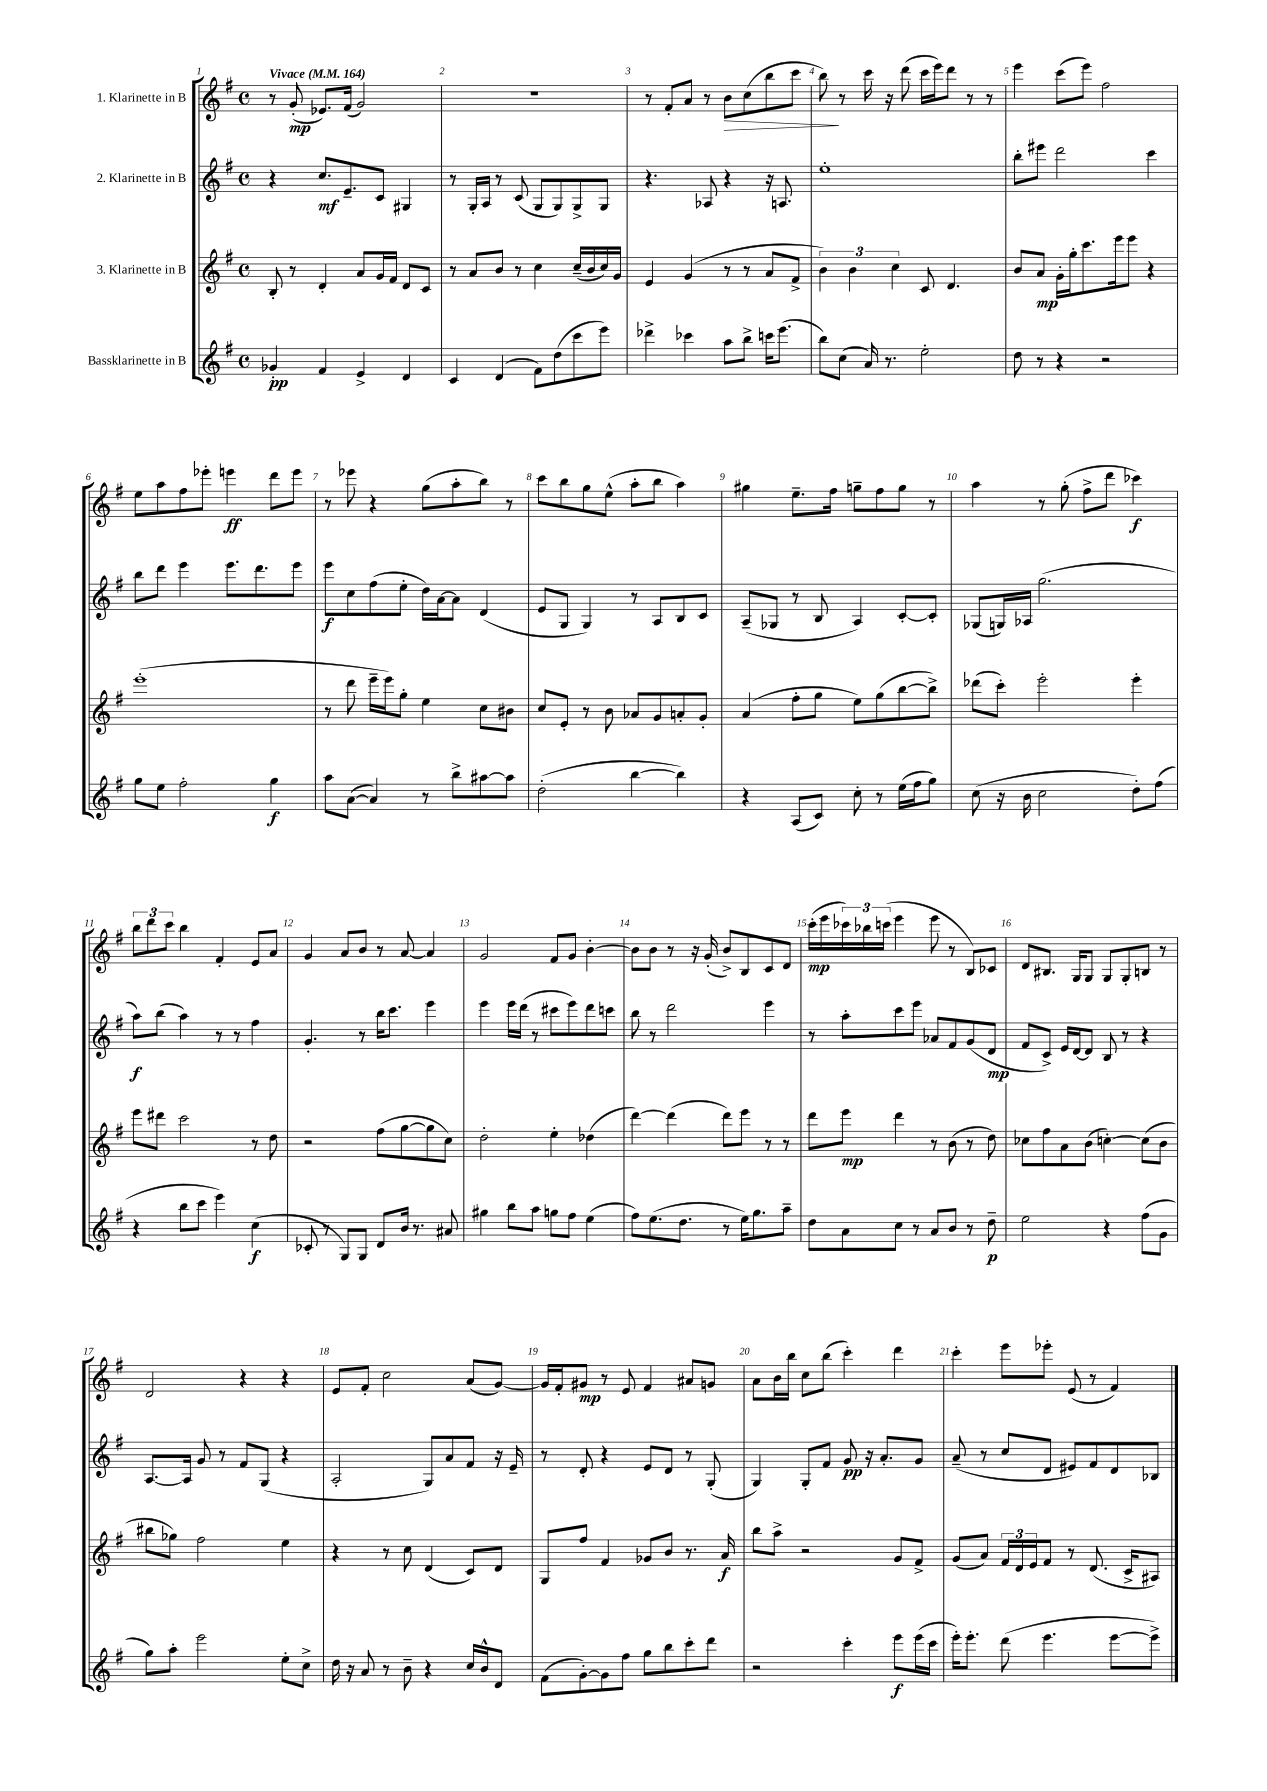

**kern	**dynam	**kern	**dynam	**kern	**dynam	**kern	**dynam
*part4	*part4	*part3	*part3	*part2	*part2	*part1	*part1
*staff4	*staff4	*staff3	*staff3	*staff2	*staff2	*staff1	*staff1
*I"Bassklarinette in B	*	*I"3. Klarinette in B	*	*I"2. Klarinette in B	*	*I"1. Klarinette in B	*
*clefG2	*	*clefG2	*	*clefG2	*	*clefG2	*
*k[f#]	*	*k[f#]	*	*k[f#]	*	*k[f#]	*
*M4/4	*	*M4/4	*	*M4/4	*	*M4/4	*
*met(c)	*	*met(c)	*	*met(c)	*	*met(c)	*
*MM164	*	*MM164	*	*MM164	*	*MM164	*
=1	=1	=1	=1	=1	=1	=1	=1
!	!	!	!	!	!	!LO:TX:a:B:t=Vivace	!
4g-X'/	pp	8B'/	.	4r	.	8r	.
.	.	8r	.	.	.	(8g'/	mp
4f#/	.	4d'/	.	8.cc/L	mf	8.e-X/L)	.
.	.	.	.	8.e~/	.	(16f#/Jk	.
4e^/	.	8a/L	.	.	.	2g/)	.
.	.	16g/L	.	8c/J	.	.	.
.	.	16f#/JJ	.	.	.	.	.
4d/	.	8d/L	.	4G#X/	.	.	.
.	.	8c/J	.	.	.	.	.
=2	=2	=2	=2	=2	=2	=2	=2
4c/	.	8r	.	8r	.	1r	.
.	.	8a/L	.	16G'/LL	.	.	.
.	.	.	.	16A/JJ	.	.	.
(4d/	.	8b/J	.	8r	.	.	.
.	.	8r	.	(8c/	.	.	.
8f#\L)	.	4cc\	.	8G/L	.	.	.
(8dd\	.	.	.	8G/)	.	.	.
8ccc\	.	(16cc~/LL	.	8G^/	.	.	.
.	.	16b/	.	.	.	.	.
8eee\J)	.	16cc/)	.	8G/J	.	.	.
.	.	16g/JJ	.	.	.	.	.
=3	=3	=3	=3	=3	=3	=3	=3
4ddd-X^\	.	4e/	.	4.r	.	8r	.
.	.	.	.	.	.	8f#'/L	.
4ccc-X\	.	(4g/	.	.	.	8a/J	.
.	.	.	.	8A-X/	.	8r	.
!	!	!	!	!	!	!	!LO:HP:b
8aa\L	.	8r	.	4r	.	8b\L	>
8bb^\J	.	8r	.	.	.	(8cc\	.
16cccn\KL	.	8a/L	.	16r	.	8bb\	.
(8.eee\J	.	.	.	8.An/	.	.	.
.	.	8f#^/J	.	.	.	8ccc\J	.
=4	=4	=4	=4	=4	=4	=4	=4
8bb\L)	.	6b\)	.	1ee'	.	8bb\)	.
(8cc\J	.	.	.	.	.	8r	]
.	.	6b\	.	.	.	.	.
16a/)	.	.	.	.	.	16ccc\	.
8.r	.	.	.	.	.	16r	.
.	.	6cc\	.	.	.	.	.
.	.	.	.	.	.	(8ddd\	.
2ee'\	.	8c/	.	.	.	16ccc\LL	.
.	.	.	.	.	.	16eee\J)	.
.	.	4.d/	.	.	.	8ddd\J	.
.	.	.	.	.	.	8r	.
.	.	.	.	.	.	8r	.
=5	=5	=5	=5	=5	=5	=5	=5
8dd\	.	8b/L	.	8bb'\L	.	4eee\	.
8r	.	8a/J	mp	8eee#X\J	.	.	.
4r	.	16g'\LL	.	2ddd\	.	(8ccc\L	.
.	.	16gg'\J	.	.	.	.	.
.	.	8.ccc\	.	.	.	8eee\J)	.
2r	.	.	.	.	.	2ff#\	.
.	.	16eee\k	.	.	.	.	.
.	.	8eee\J	.	.	.	.	.
.	.	4r	.	4ccc\	.	.	.
!!LO:LB:g=z
=6	=6	=6	=6	=6	=6	=6	=6
8gg\L	.	(1eee'	.	8bb\L	.	8ee\L	.
8ee\J	.	.	.	8ddd\J	.	8aa\	.
2ff#'\	.	.	.	4eee\	.	8ff#\	.
.	.	.	.	.	.	8eee-X'\J	.
.	.	.	.	8.eee\L	.	4eeen\	ff
.	.	.	.	8.ddd\	.	.	.
4gg\	f	.	.	.	.	8ddd\L	.
.	.	.	.	8eee\J	.	8eee\J	.
=7	=7	=7	=7	=7	=7	=7	=7
8aa\L	.	8r	.	8eee\L	f	8r	.
([8a\J	.	8ddd\	.	8cc\	.	8eee-X\	.
4a/])	.	16eee~\LL	.	(8ff#\	.	4r	.
.	.	16eee\J)	.	.	.	.	.
.	.	8gg'\J	.	8ee'\J	.	.	.
8r	.	4ee\	.	16dd\LL)	.	(8gg\L	.
.	.	.	.	[16a\J	.	.	.
8bb^\L	.	.	.	8a\J]	.	8aa'\	.
[8aa#X\	.	8cc\L	.	(4d/	.	8bb\J)	.
8aa#\J]	.	8b#X\J	.	.	.	8r	.
=8	=8	=8	=8	=8	=8	=8	=8
(2dd'\	.	8cc/L	.	8e/L	.	8ccc\L	.
.	.	8e'/J	.	8G/J	.	8bb\	.
.	.	8r	.	4G/)	.	8gg\	.
.	.	8b\	.	.	.	(8ee^^\J	.
[4bb\	.	8a-X/L	.	8r	.	8aa'\L	.
.	.	8g/	.	8A/L	.	8bb\J	.
4bb\])	.	8an'/	.	8B/	.	4aa\)	.
.	.	8g'/J	.	8c/J	.	.	.
=9	=9	=9	=9	=9	=9	=9	=9
4r	.	(4a/	.	(8A~/L	.	4gg#X\	.
.	.	.	.	8G-X/J	.	.	.
(8A/L	.	8ff#'\L	.	8r	.	8.ee~\L	.
8c/J)	.	8gg\J	.	8B/	.	.	.
.	.	.	.	.	.	16ff#\Jk	.
8cc'\	.	8ee\L)	.	4A/)	.	8ggn~\L	.
8r	.	(8gg\	.	.	.	8ff#\	.
(16ee\LL	.	[8bb\	.	[8c'/L	.	8gg\J	.
16ff#\J	.	.	.	.	.	.	.
8gg\J)	.	8bb^\J])	.	8c'/J]	.	8r	.
=10	=10	=10	=10	=10	=10	=10	=10
(8cc\	.	(8ddd-X\L	.	(8G-X/L	.	4aa\	.
16r	.	8ccc'\J)	.	16Gn/L)	.	.	.
16b\	.	.	.	16A-X/JJ	.	.	.
2cc\	.	2eee'\	.	(2.gg\	.	8r	.
.	.	.	.	.	.	(8gg'\	.
.	.	.	.	.	.	8ff#^\L	.
.	.	.	.	.	.	8ddd\J	.
8dd'\L)	.	4eee'\	.	.	.	4ccc-X\)	f
(8ff#\J	.	.	.	.	.	.	.
!!LO:LB:g=z
=11	=11	=11	=11	=11	=11	=11	=11
4r	.	8eee\L	.	8aa\L)	f	12bb\L	.
.	.	.	.	.	.	12ddd\	.
.	.	8ddd#X\J	.	(8bb\J	.	.	.
.	.	.	.	.	.	12ccc\J	.
8bb\L	.	2ccc\	.	4aa\)	.	4bb\	.
8ccc\J	.	.	.	.	.	.	.
4eee\)	.	.	.	8r	.	4f#'/	.
.	.	.	.	8r	.	.	.
(4cc\	f	8r	.	4ff#\	.	8e/L	.
.	.	8dd\	.	.	.	8a/J	.
=12	=12	=12	=12	=12	=12	=12	=12
8c-X'/	.	2r	.	4.g'/	.	4g/	.
8r	.	.	.	.	.	.	.
8G/L)	.	.	.	.	.	8a/L	.
8G/J	.	.	.	8r	.	8b/J	.
8d/L	.	(8ff#\L	.	16bb\KL	.	8r	.
.	.	.	.	8.ccc\J	.	.	.
16b/Jk	.	[8gg\	.	.	.	[8a/	.
8.r	.	.	.	.	.	.	.
.	.	8gg\]	.	4eee\	.	4a/]	.
8a#X/	.	8cc\J)	.	.	.	.	.
=13	=13	=13	=13	=13	=13	=13	=13
4gg#X\	.	2dd'\	.	4eee\	.	2g/	.
8bb\L	.	.	.	16eee\LL	.	.	.
.	.	.	.	(16ddd\JJ	.	.	.
8aa\J	.	.	.	8r	.	.	.
8ggn\L	.	4ee'\	.	8ccc#X\L	.	8f#/L	.
8ff#\J	.	.	.	8eee\)	.	8g/J	.
(4ee\	.	(4dd-X\	.	8ddd\	.	[4b'\	.
.	.	.	.	8cccn\J	.	.	.
=14	=14	=14	=14	=14	=14	=14	=14
8ff#\L)	.	[4ddd\)	.	8bb\	.	8b\L]	.
(8.ee\	.	.	.	8r	.	8b\J	.
.	.	(4ddd\]	.	2ddd\	.	8r	.
8.dd\J	.	.	.	.	.	.	.
.	.	.	.	.	.	16r	.
.	.	.	.	.	.	(16g'/	.
8r	.	8ddd\L)	.	.	.	8b^/L)	.
16ee\KL)	.	8eee\J	.	.	.	8B/	.
8.gg\	.	.	.	.	.	.	.
.	.	8r	.	4eee\	.	8c/	.
8aa~\J	.	8r	.	.	.	8d/J	.
=15	=15	=15	=15	=15	=15	=15	=15
8dd\L	.	8ddd\L	.	8r	.	(16ccc'\LL	mp
.	.	.	.	.	.	16eee\	.
8a\	.	8eee\J	mp	8aa'\L	.	24ccc-X\)	.
.	.	.	.	.	.	24bb-X\	.
.	.	.	.	.	.	(24cccn\JJ	.
8cc\J	.	4ddd\	.	8ccc\	.	4eee\	.
8r	.	.	.	8eee\J	.	.	.
8a/L	.	8r	.	8a-X/L	.	8eee\	.
8b/J	.	(8b\	.	8f#/	.	8r	.
8r	.	8r	.	(8g/	.	8B/L)	.
8dd~\	p	8dd\)	.	8d/J	mp	8c-X/J	.
=16	=16	=16	=16	=16	=16	=16	=16
2ee\	.	8cc-X\L	.	8f#/L	.	8d/L	.
.	.	8ff#\	.	8c^/J)	.	8.B#X/J	.
.	.	8a\	.	16e/LL	.	.	.
.	.	.	.	[16d/J	.	16G/KL	.
.	.	(8b\J	.	8d/J]	.	8G/J	.
4r	.	[4ccn'\)	.	8B/	.	8G/L	.
.	.	.	.	8r	.	8G'/	.
(8ff#\L	.	(8cc\L]	.	4r	.	8Bn/J	.
8g\J	.	8b\J	.	.	.	8r	.
!!LO:LB:g=z
=17	=17	=17	=17	=17	=17	=17	=17
8gg\L)	.	8bb#X\L	.	[8.A/L	.	2d/	.
8aa'\J	.	8gg-X\J)	.	.	.	.	.
.	.	.	.	16A/Jk]	.	.	.
2eee\	.	2ff#\	.	8g/	.	.	.
.	.	.	.	8r	.	.	.
.	.	.	.	8f#/L	.	4r	.
.	.	.	.	(8G/J	.	.	.
8ee'\L	.	4ee\	.	4r	.	4r	.
8cc^\J	.	.	.	.	.	.	.
=18	=18	=18	=18	=18	=18	=18	=18
16dd\	.	4r	.	2A'/	.	8e/L	.
16r	.	.	.	.	.	.	.
8a/	.	.	.	.	.	8f#'/J	.
8r	.	8r	.	.	.	2cc\	.
8b~\	.	8cc\	.	.	.	.	.
4r	.	(4d/	.	8G/L)	.	.	.
.	.	.	.	8a/	.	.	.
16cc/LL	.	8c/L)	.	8f#/J	.	(8a/L	.
16b^^/J	.	.	.	.	.	.	.
8d/J	.	8d/J	.	16r	.	[8g/J)	.
.	.	.	.	16e~/	.	.	.
=19	=19	=19	=19	=19	=19	=19	=19
(8f#\L	.	8G/L	.	8r	.	16g/LL]	.
.	.	.	.	.	.	16f#'/J	.
[8g'\)	.	8ff#/J	.	8d'/	.	8g#X/J	mp
8g\]	.	4f#/	.	4r	.	8r	.
8ff#\J	.	.	.	.	.	8e/	.
8gg\L	.	8g-X/L	.	8e/L	.	4f#/	.
8bb\	.	8b/J	.	8d/J	.	.	.
8ccc'\	.	8.r	.	8r	.	8a#X/L	.
8ddd\J	.	.	.	(8G'/	.	8gn/J	.
.	.	16a/	f	.	.	.	.
=20	=20	=20	=20	=20	=20	=20	=20
2r	.	8bb\L	.	4G/)	.	8a\L	.
.	.	8aa^\J	.	.	.	16b\L	.
.	.	.	.	.	.	16bb\JJ	.
.	.	2r	.	8G'/L	.	8cc\L	.
.	.	.	.	8f#/J	.	(8bb\J	.
4ccc'\	.	.	.	8g/	pp	4ccc'\)	.
.	.	.	.	16r	.	.	.
.	.	.	.	8.a'/L	.	.	.
8eee\L	f	8g/L	.	.	.	4ddd\	.
(16eee\L	.	8f#^/J	.	8g/J	.	.	.
16ccc\JJ	.	.	.	.	.	.	.
=21	=21	=21	=21	=21	=21	=21	=21
16eee'\KL)	.	(8g/L	.	(8a~/	.	4ccc'\	.
8.eee'\J	.	.	.	.	.	.	.
.	.	8a/J)	.	8r	.	.	.
(8ddd\	.	24f#/LL	.	8cc/L	.	8eee\L	.
.	.	24d/	.	.	.	.	.
.	.	24e/J	.	.	.	.	.
4.eee\	.	8f#/J	.	8d/J	.	8eee-X'\J	.
.	.	8r	.	8e#X/L)	.	(8e/	.
.	.	(8.d/	.	8f#/	.	8r	.
[8eee\L	.	.	.	8d/	.	4f#/)	.
.	.	16c^/KL	.	.	.	.	.
8eee^\J])	.	8A#X/J)	.	8B-X/J	.	.	.
==	==	==	==	==	==	==	==
*-	*-	*-	*-	*-	*-	*-	*-
